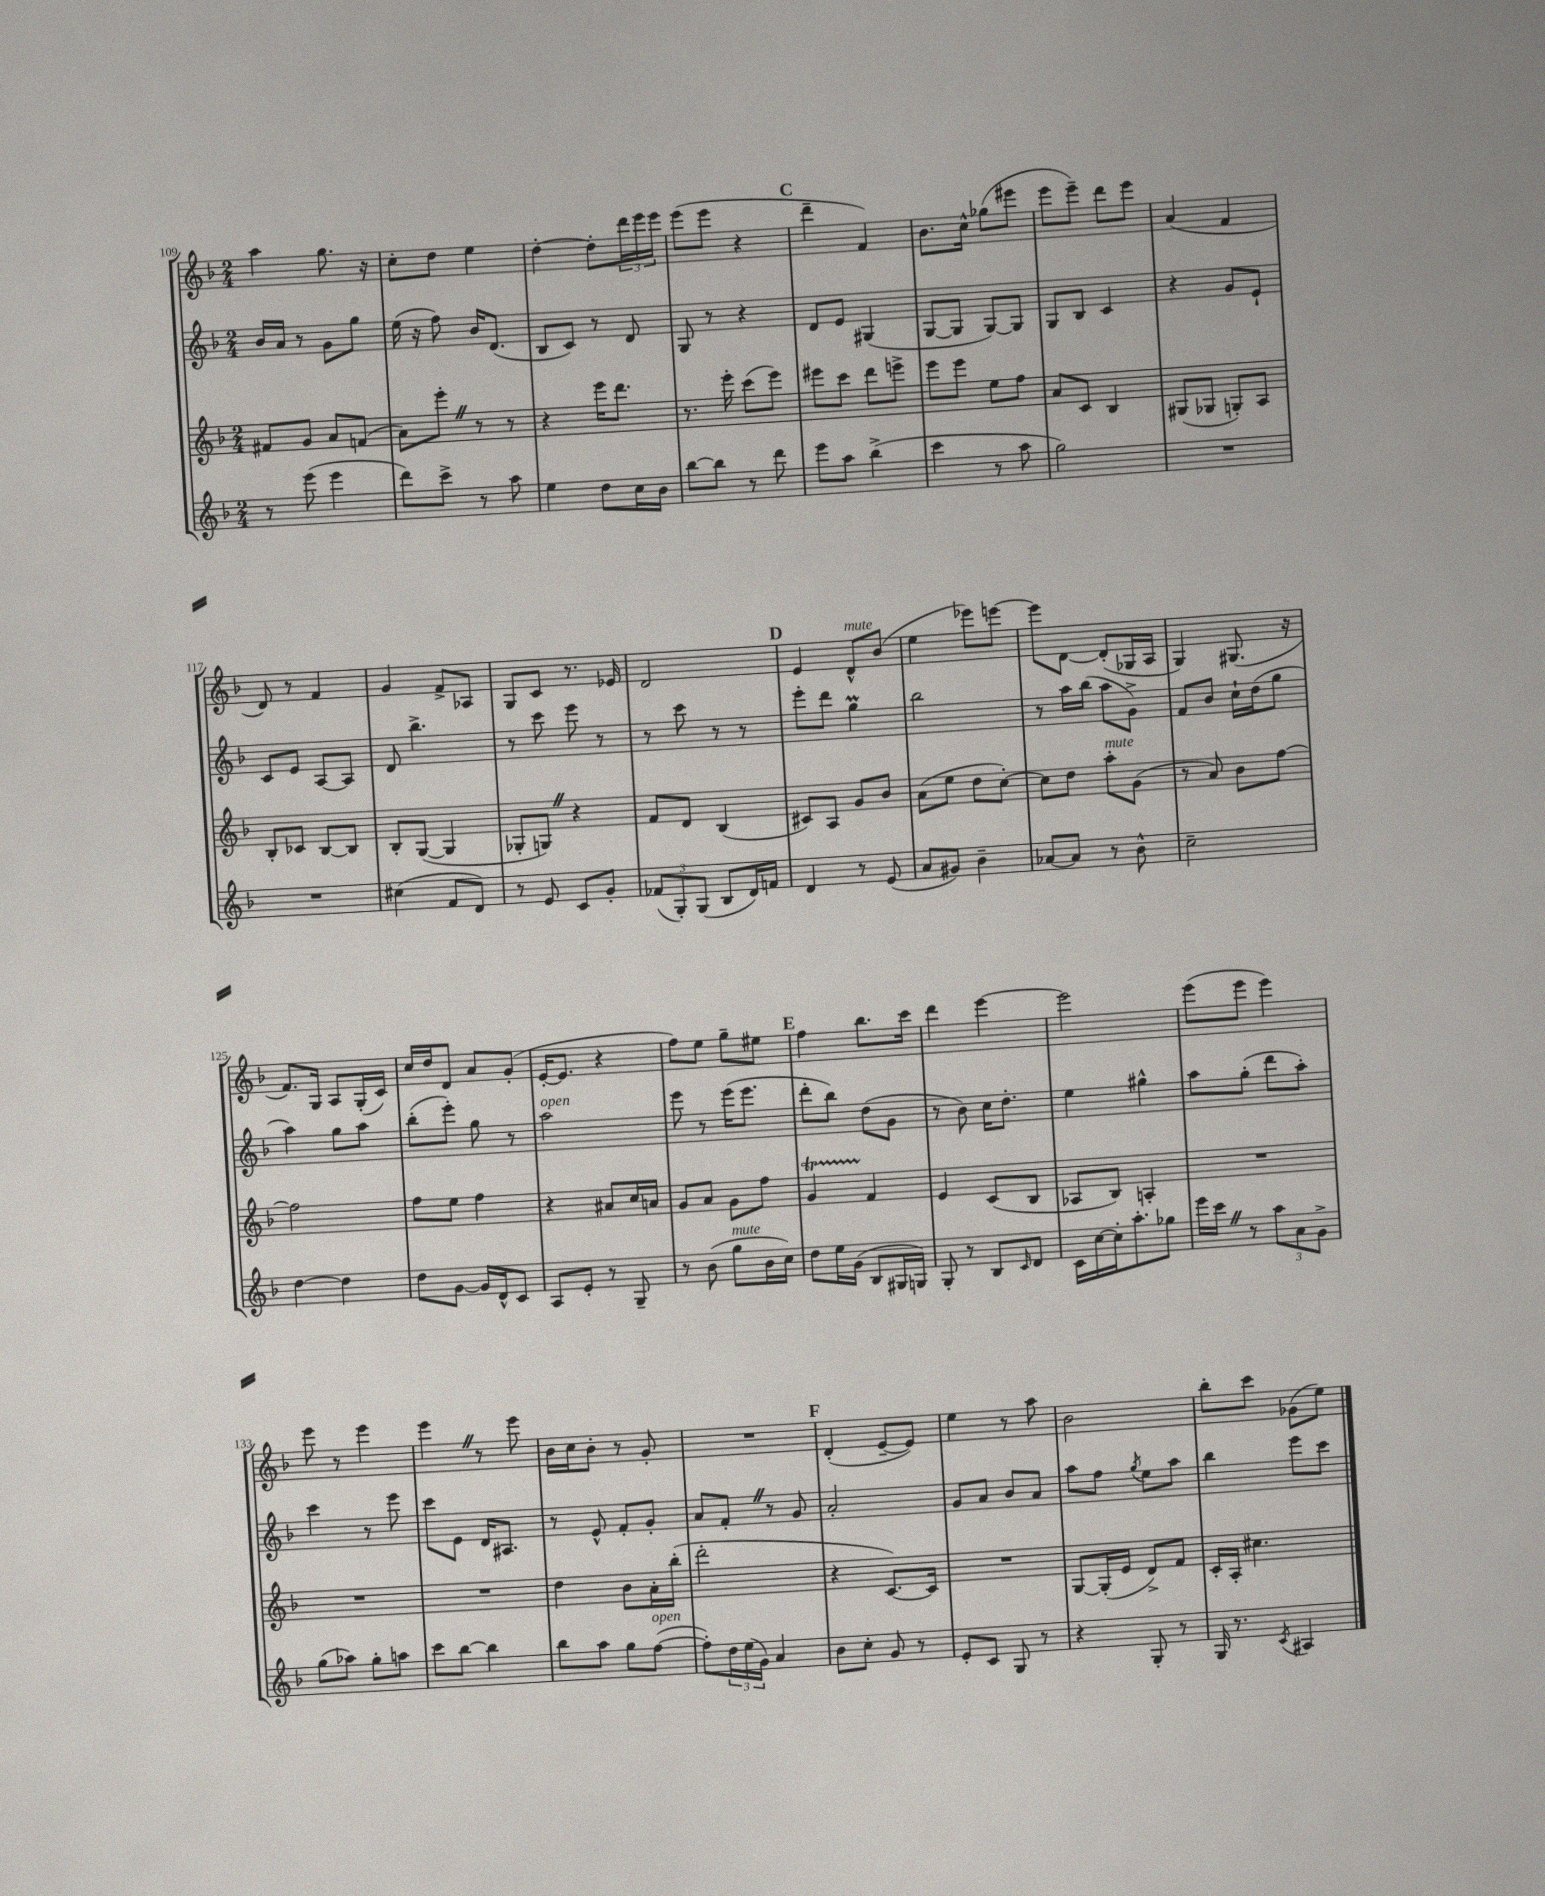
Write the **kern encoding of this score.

**kern	**kern	**kern	**kern
*staff4	*staff3	*staff2	*staff1
*clefG2	*clefG2	*clefG2	*clefG2
*k[b-]	*k[b-]	*k[b-]	*k[b-]
*M2/4	*M2/4	*M2/4	*M2/4
8r	8f#	16b-	4aa
.	.	16a	.
(8eee	8g	8r	.
4eee	8a	8g	8.gg
.	(8f	8gg	.
.	.	.	16r
=	=	=	=
8ddd)	8a)	(16ee	8cc'
.	.	16r	.
8ccc^	8eee'	8ff)	8dd
8r	8r	16b-	4ee
.	.	(8.d	.
8aa	8r	.	.
=	=	=	=
4ee	4r	8B-	[4dd'
.	.	8c)	.
8dd	16eee	8r	8dd']
.	8.ddd	.	.
16cc	.	8d	24ddd
.	.	.	24eee
16b-	.	.	.
.	.	.	24eee
=	=	=	=
[8bb-	8.r	8G	(8eee
8bb-]	.	8r	8eee
.	16eee'	.	.
8r	(8ccc	4r	4r
8ddd	8eee)	.	.
=	=	=	=
8eee	8eee#	8d	4ddd~
8aa	8ccc	8e	.
(4bb-^	8ddd	(4G#	4f)
.	8eee^	.	.
=	=	=	=
4ccc	8eee	[8G	8.b-
.	8eee	8G]	.
.	.	.	16cc^^
8r	8ee	[8G)	(8gg-
8aa	8ff	8G]	8eee#
=	=	=	=
2gg)	8a	8G	8eee
.	8c	8B-	8eee~)
.	4B-	4c	8ddd
.	.	.	8eee
=	=	=	=
2r	(8G#	4r	(4a
.	8G-	.	.
.	8G')	8g	4f
.	8A	8e`	.
=	=	=	=
2r	8B-'	8c	8d)
.	8c-	8e	8r
.	[8B-	[8A	4f
.	8B-]	8A]	.
=	=	=	=
(4cc#	8B-'	8d	4g
.	([8G	4.bb-^	.
8f	4G]	.	8f^
8d)	.	.	8A-
=	=	=	=
8r	8G-'	8r	8G
8e	8G)	8ccc	8c
8c	4r	8eee	8.r
8g'	.	8r	.
.	.	.	16e-
=	=	=	=
(12f-	8f	8r	2d
12G')	.	.	.
.	8d	8ccc	.
(12G	.	.	.
8B-	(4B-	8r	.
16d)	.	8r	.
16f	.	.	.
=	=	=	=
4d	8c#)	8eee'	4e
.	8A	8ddd	.
8r	8g	4gg	8d^^
(8e	8b-	.	(8b-
=	=	=	=
8a	(8a	2bb-	4ee
8g#)	8ee	.	.
4b-~	8dd	.	8eee-)
.	[8cc')	.	[8eee
=	=	=	=
[8a-	8cc]	8r	8eee]
8a-]	8dd	16aa	[8d
.	.	(16bb-	.
8r	8aa'	8aa	(8d']
8b-^^	(8g	8g^)	16G-
.	.	.	16A
=	=	=	=
2cc~	8r	8f	4G)
.	8a)	8b-	.
.	8b-	16cc`	(8.G#
.	.	(16dd	.
.	[8ff	8gg	.
.	.	.	16r
=	=	=	=
[4dd	2ff]	4aa)	8.f)
.	.	.	16G
4dd]	.	8gg	8A
.	.	8aa	(16G'
.	.	.	16c)
=	=	=	=
8dd	8ff	(8bb-'	16cc
.	.	.	16dd
[8g	8ee	8eee')	8d
16g]	4ff	8gg	8a
16d^^	.	.	.
8c	.	8r	(8g'
=	=	=	=
8A	4r	2aa	[16e'
.	.	.	8.e]
8e'	.	.	.
8r	8a#	.	4r
8G~	16cc	.	.
.	16a	.	.
=	=	=	=
8r	8g	8eee	8ff)
(8b-	8a	8r	8ee
8gg	8g	(16eee	8gg~
.	.	8.eee	.
16b-	8ff	.	8ee#
16cc)	.	.	.
=	=	=	=
8dd	4g	8ddd'	4ff
16ee	.	8bb-)	.
(16g	.	.	.
8B-	4f	(8dd	8.bb-
16G#	.	8g	.
16G)	.	.	16ccc
=	=	=	=
8G'	4e	8r	4ddd
8r	.	8b-)	.
8B-	(8c	16cc	[4eee
.	.	8.dd'	.
16qqc	.	.	.
8d	8B-	.	.
=	=	=	=
16c	8A-	4ee	2eee]
[16cc	.	.	.
16cc']	8B-)	.	.
8.aa'	.	.	.
.	4A'	4gg#^^	.
8gg-	.	.	.
=	=	=	=
16eee	2r	8aa	(8eee
16ccc	.	.	.
8r	.	(8gg'	8eee
12aa	.	8ddd	4eee)
12a	.	.	.
.	.	8aa')	.
12g^	.	.	.
=	=	=	=
(8gg	2r	4ccc	8eee
8aa-)	.	.	8r
8gg'	.	8r	4eee
8aa	.	8eee	.
=	=	=	=
8ccc	2r	8ccc	4eee
[8bb-	.	8e	.
4bb-]	.	16d	8r
.	.	8.A#	.
.	.	.	8eee
=	=	=	=
8bb-	4dd	8r	16b-
.	.	.	16cc
8aa	.	8e^^	8b-'
8gg	8b-	8f'	8r
([8ff	16a'	8g'	8g'
.	(16bb-'	.	.
=	=	=	=
8ff'])	2ddd'	8a	2r
24dd	.	8f'	.
(24ee	.	.	.
24g)	.	.	.
4a	.	8r	.
.	.	8g	.
=	=	=	=
8b-	4r	2a'	(4d'
8cc'	.	.	.
8g	[8.c)	.	[8e~
8r	.	.	8e])
.	16c]	.	.
=	=	=	=
8e'	2r	8g	4ee
8c	.	8a	.
8G	.	8b-	8r
8r	.	8a	8aa
=	=	=	=
4r	[8G	8aa	2b-
.	(16G']	8ff	.
.	16e	.	.
.	.	8qgg	.
8G'	8d^)	8ee	.
8r	8f	8aa	.
=	=	=	=
16G	16c'	4bb-	8bb-'
8.r	16A'	.	.
.	4.cc#	.	8ccc
8qc	.	.	.
4A#	.	8eee	(8g-
.	.	8ccc	8ee)
==	==	==	==
*-	*-	*-	*-
